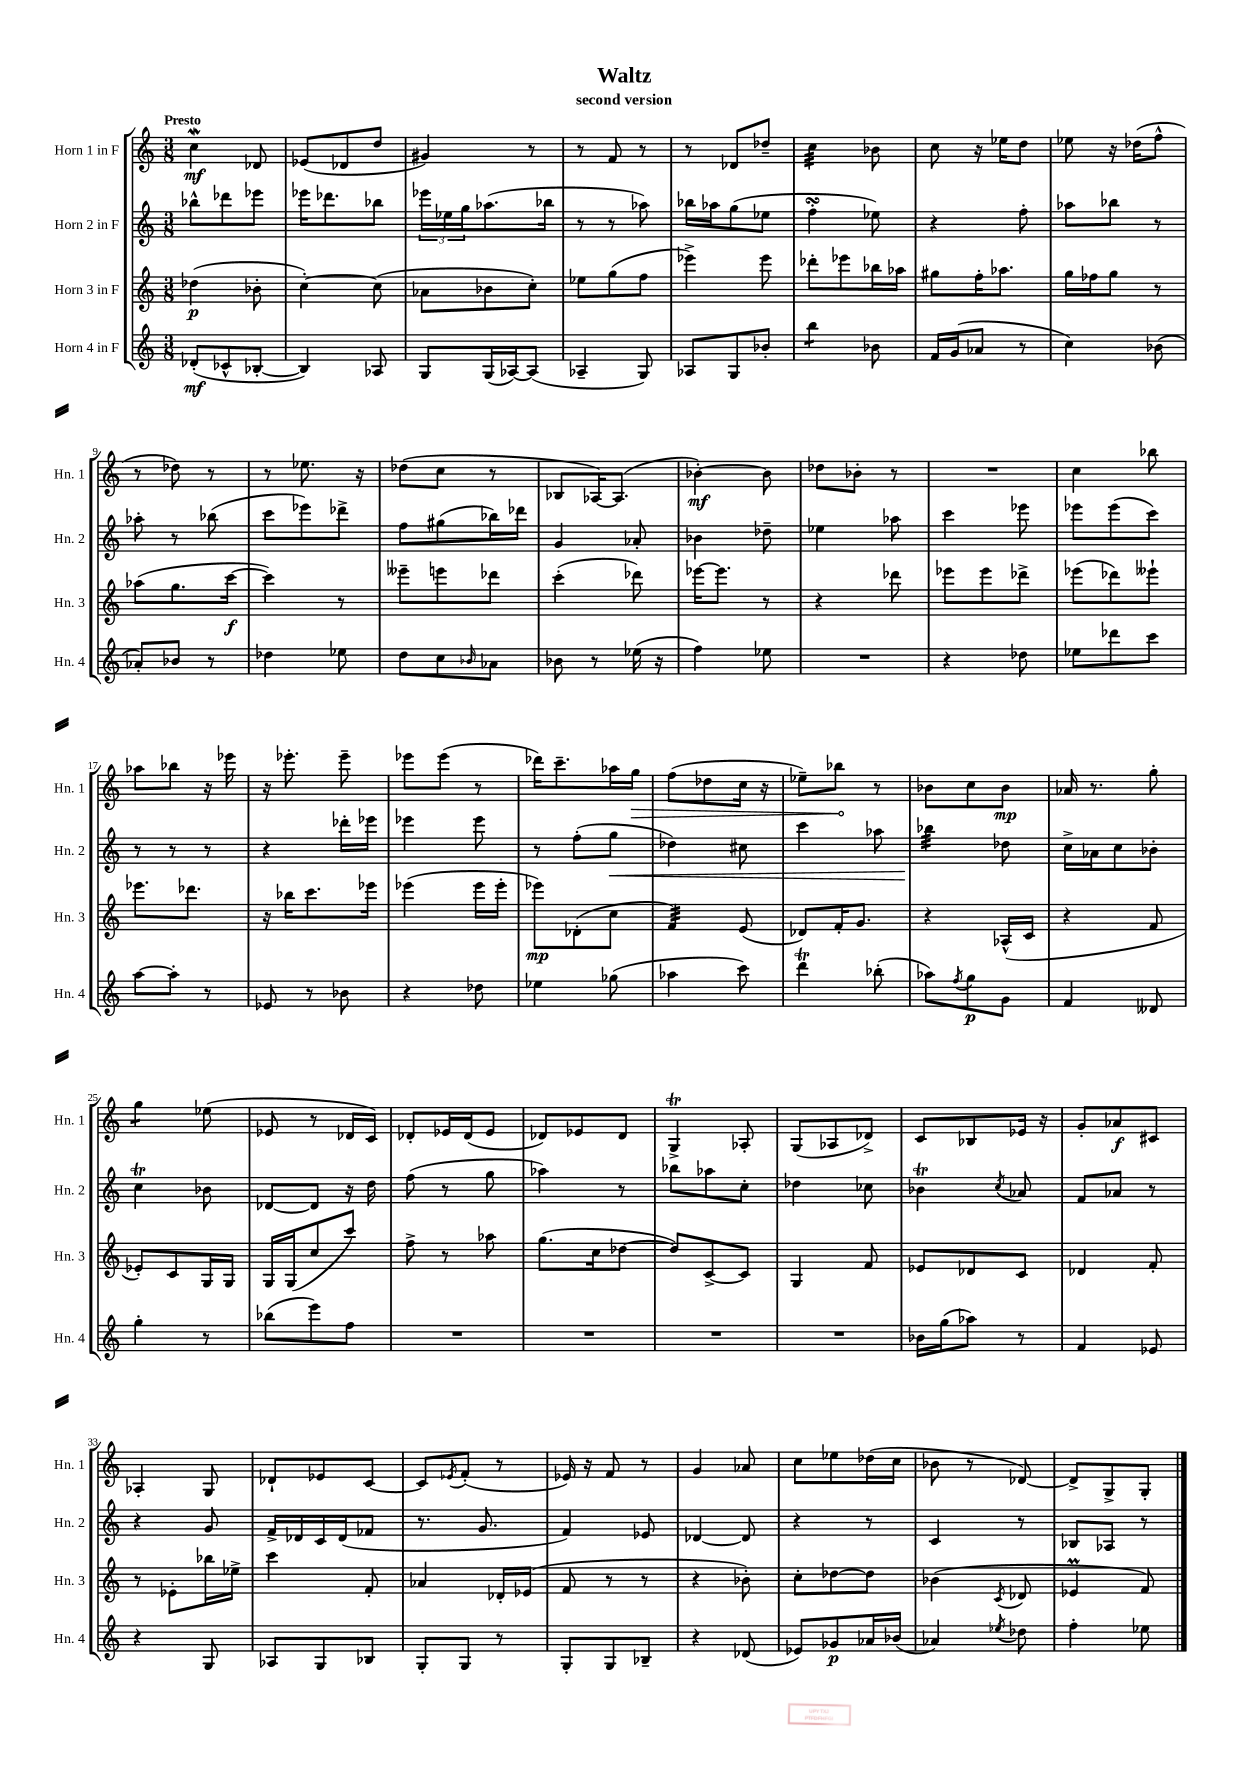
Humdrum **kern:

**kern	**kern	**kern	**kern
*staff4	*staff3	*staff2	*staff1
*clefG2	*clefG2	*clefG2	*clefG2
*k[]	*k[]	*k[]	*k[]
*M3/8	*M3/8	*M3/8	*M3/8
(8d-'/L	(4dd-\	8bb-^^\L	4cc\
8c-^^/	.	8ddd-\	.
[8B-'/J	8b-'\	8eee-\J	8d-/
=	=	=	=
4B-/])	[4cc'\)	16eee-\LK	(8e-/L
.	.	8.ddd-\	.
.	.	.	8d-/
8A-/	(8cc\]	8bb-\J	8dd/J
=	=	=	=
8G/L	8a-\L	24eee-\LL	4g#/)
.	.	24ee-\	.
.	.	24gg\J	.
(16G/L	8b-\	(8.aa-\	.
[16A-/J)	.	.	.
(8A-/]J	8cc'\J)	.	8r
.	.	16bb-\Jk	.
=	=	=	=
4A-~/	8ee-\L	8r	8r
.	(8gg\	8r	8f/
8G/)	8ff\J	8aa-\)	8r
=	=	=	=
8A-/L	4eee-^\)	16bb-\LL	8r
.	.	16aa-\J	.
8G/	.	(8gg\	8d-/L
8b-'/J	8eee-\	8ee-\J	8dd-~/J
=	=	=	=
4bb\	8ddd-'\L	4ff'\	4cc\
.	8eee-\	.	.
8b-\	16bb-\L	8ee-\)	8b-\
.	16aa-\JJ	.	.
=	=	=	=
16f/LL	8gg#\L	4r	8cc\
(16g/J	.	.	.
8a-/J	16ff'\K	.	16r
.	8.aa-\J	.	16ee-\LK
8r	.	8ff'\	8dd\J
=	=	=	=
4cc\)	16gg\LL	8aa-\L	8ee-\
.	16ff-\J	.	.
.	8gg\J	8bb-\J	16r
.	.	.	(16dd-\LK
(8b-\	8r	8r	8ff^^\J
=	=	=	=
8a-'/L)	(8aa-\L	8aa-'\	8r
8b-/J	8.gg\	8r	8dd-\)
8r	.	(8bb-\	8r
.	[16ccc\Jk	.	.
=	=	=	=
4dd-\	4ccc\])	8ccc\L	8r
.	.	8eee-\)	8.ee-\
8ee-\	8r	8ddd-^\J	.
.	.	.	16r
=	=	=	=
8dd\L	8eee--~\L	8ff\L	(8dd-\L
8cc\	8eee\	(8gg#\	8cc\J
16qqb-/	.	.	.
8a-\J	8ddd-\J	16bb-\L)	8r
.	.	16ddd-\JJ	.
=	=	=	=
8b-\	(4ccc'\	4g/	8B-/L
8r	.	.	[16A-/K)
.	.	.	(8.A-/]J
(16ee-\	8ddd-\)	8a-'/	.
16r	.	.	.
=	=	=	=
4ff\)	[16eee-\LK	4b-\	[4b-'\)
.	8.eee-\]J	.	.
8ee-\	8r	8dd-~\	8b-\]
=	=	=	=
4.r	4r	4ee-\	8dd-\L
.	.	.	8b-'\J
.	8ddd-\	8aa-\	8r
=	=	=	=
4r	8eee-\L	4ccc\	4.r
.	8eee-\	.	.
8dd-\	8ddd-^\J	8eee-\	.
=	=	=	=
8ee-\L	(8eee-\L	8eee-\L	4cc\
8ddd-\	8ddd-\)	(8eee-\	.
8ccc\J	8eee--`\J	8ccc\J)	8bb-\
=	=	=	=
[8aa\L	8.eee-\L	8r	8aa-\L
8aa'\]J	.	8r	8bb-\J
.	8.ddd-\J	.	.
8r	.	8r	16r
.	.	.	16eee-\
=	=	=	=
8e-/	16r	4r	16r
.	16bb-\LK	.	8.eee-'\
8r	8.ccc\	.	.
8b-\	.	16ddd-'\LL	8eee-~\
.	16eee-\Jk	16eee-\JJ	.
=	=	=	=
4r	(4eee-\	4eee-\	8eee-\L
.	.	.	(8eee-\J
8dd-\	16eee-\LL	8eee-\	8r
.	16eee-'\JJ	.	.
=	=	=	=
4ee-\	8eee-\L)	8r	16ddd-\LK)
.	.	.	8.ccc~\
.	(8d-'\	(8ff'\L	.
(8gg-\	8cc\J	8gg\J	16aa-\L
.	.	.	16gg\JJ
=	=	=	=
4aa-\	4f/)	4dd-\)	(8ff\L
.	.	.	8dd-\
8ccc\)	(8e/	8cc#\	16cc\Jk
.	.	.	16r
=	=	=	=
4ddd\	8d-/L)	4ccc\	8ee-~\L)
.	16f'/K	.	8bb-\J
.	8.g/J	.	.
(8bb-'\	.	8aa-\	8r
=	=	=	=
8aa-\L)	4r	4bb-\	8b-\L
8qff/	.	.	.
8gg\	.	.	8cc\
8g\J	(16A-^^/LL	8dd-\	8b-\J
.	16c/JJ	.	.
=	=	=	=
4f/	4r	16cc^\LL	16a-/
.	.	16a-\J	8.r
.	.	8cc\	.
8d--/	8f/	8b-'\J	8gg'\
=	=	=	=
4gg'\	8e-'/L)	4cc\	4gg\
.	8c/	.	.
8r	16G/L	8b-\	(8ee-\
.	16G/JJ	.	.
=	=	=	=
(8bb-\L	16G/LL	[8d-/L	8e-/
.	(16G/J	.	.
8eee\)	8cc/	8d-/]J	8r
8ff\J	8ccc/J)	16r	16d-/LL
.	.	16dd\	16c/JJ)
=	=	=	=
4.r	8ff^\	(8ff\	8d-'/L
.	8r	8r	16e-/L
.	.	.	(16d-/J
.	8aa-\	8gg\	8e-/J
=	=	=	=
4.r	(8.gg\L	4aa-\)	8d-/L)
.	.	.	8e-/
.	16cc\k	.	.
.	[8dd-\J	8r	8d-/J
=	=	=	=
4.r	8dd-/]L)	8bb-\L	4G^/
.	[8c^/	8aa-\	.
.	8c/]J	8cc'\J	8A-'/
=	=	=	=
4.r	4G/	4dd-\	(8G/L
.	.	.	8A-/
.	8f/	8cc-\	8d-^/J)
=	=	=	=
16b-\LL	8e-/L	4b-\	8c/L
(16gg\J	.	.	.
8aa-\J)	8d-/	.	8B-/
.	.	8qcc/	.
8r	8c/J	8a-/	16e-/Jk
.	.	.	16r
=	=	=	=
4f/	4d-/	8f/L	8g'/L
.	.	8a-/J	8a-/
8e-/	8f'/	8r	8c#/J
=	=	=	=
4r	8r	4r	4A-'/
.	8e-'\L	.	.
8G/	16bb-\L	8g/	8G/
.	16ee-^\JJ	.	.
=	=	=	=
8A-/L	4ccc\	16f^/LL	8d-`/L
.	.	16d-/	.
8G/	.	16c/	8e-/
.	.	(16d-/J	.
8B-/J	8f'/	8f-/J	[8c/J
=	=	=	=
8G'/L	4a-/	8.r	8c/]L
.	.	.	8qe-/
8G/J	.	.	(8f'/J
.	.	8.g/	.
8r	16d-'/LL	.	8r
.	(16e-/JJ	.	.
=	=	=	=
8G'/L	8f/	4f/)	16e-/)
.	.	.	16r
8G/	8r	.	8f/
8B-~/J	8r	8e-/	8r
=	=	=	=
4r	4r	[4d-/	4g/
(8d-/	8b-'\)	8d-/]	8a-/
=	=	=	=
8e-/L)	8cc'\L	4r	8cc\L
8g-/	[8dd-\	.	8ee-\
16a-/L	8dd-\]J	8r	(16dd-\L
(16b-/JJ	.	.	16cc\JJ
=	=	=	=
4a-/)	(4b-\	4c/	8b-\
.	.	.	8r
8qee-/	8qc/	.	.
8dd-\	8d-/	8r	[8d-/)
=	=	=	=
4ff'\	4e-/	8B-/L	8d-^/]L
.	.	8A-/J	8G^/
8ee-\	8f/)	8r	8G'/J
==	==	==	==
*-	*-	*-	*-
